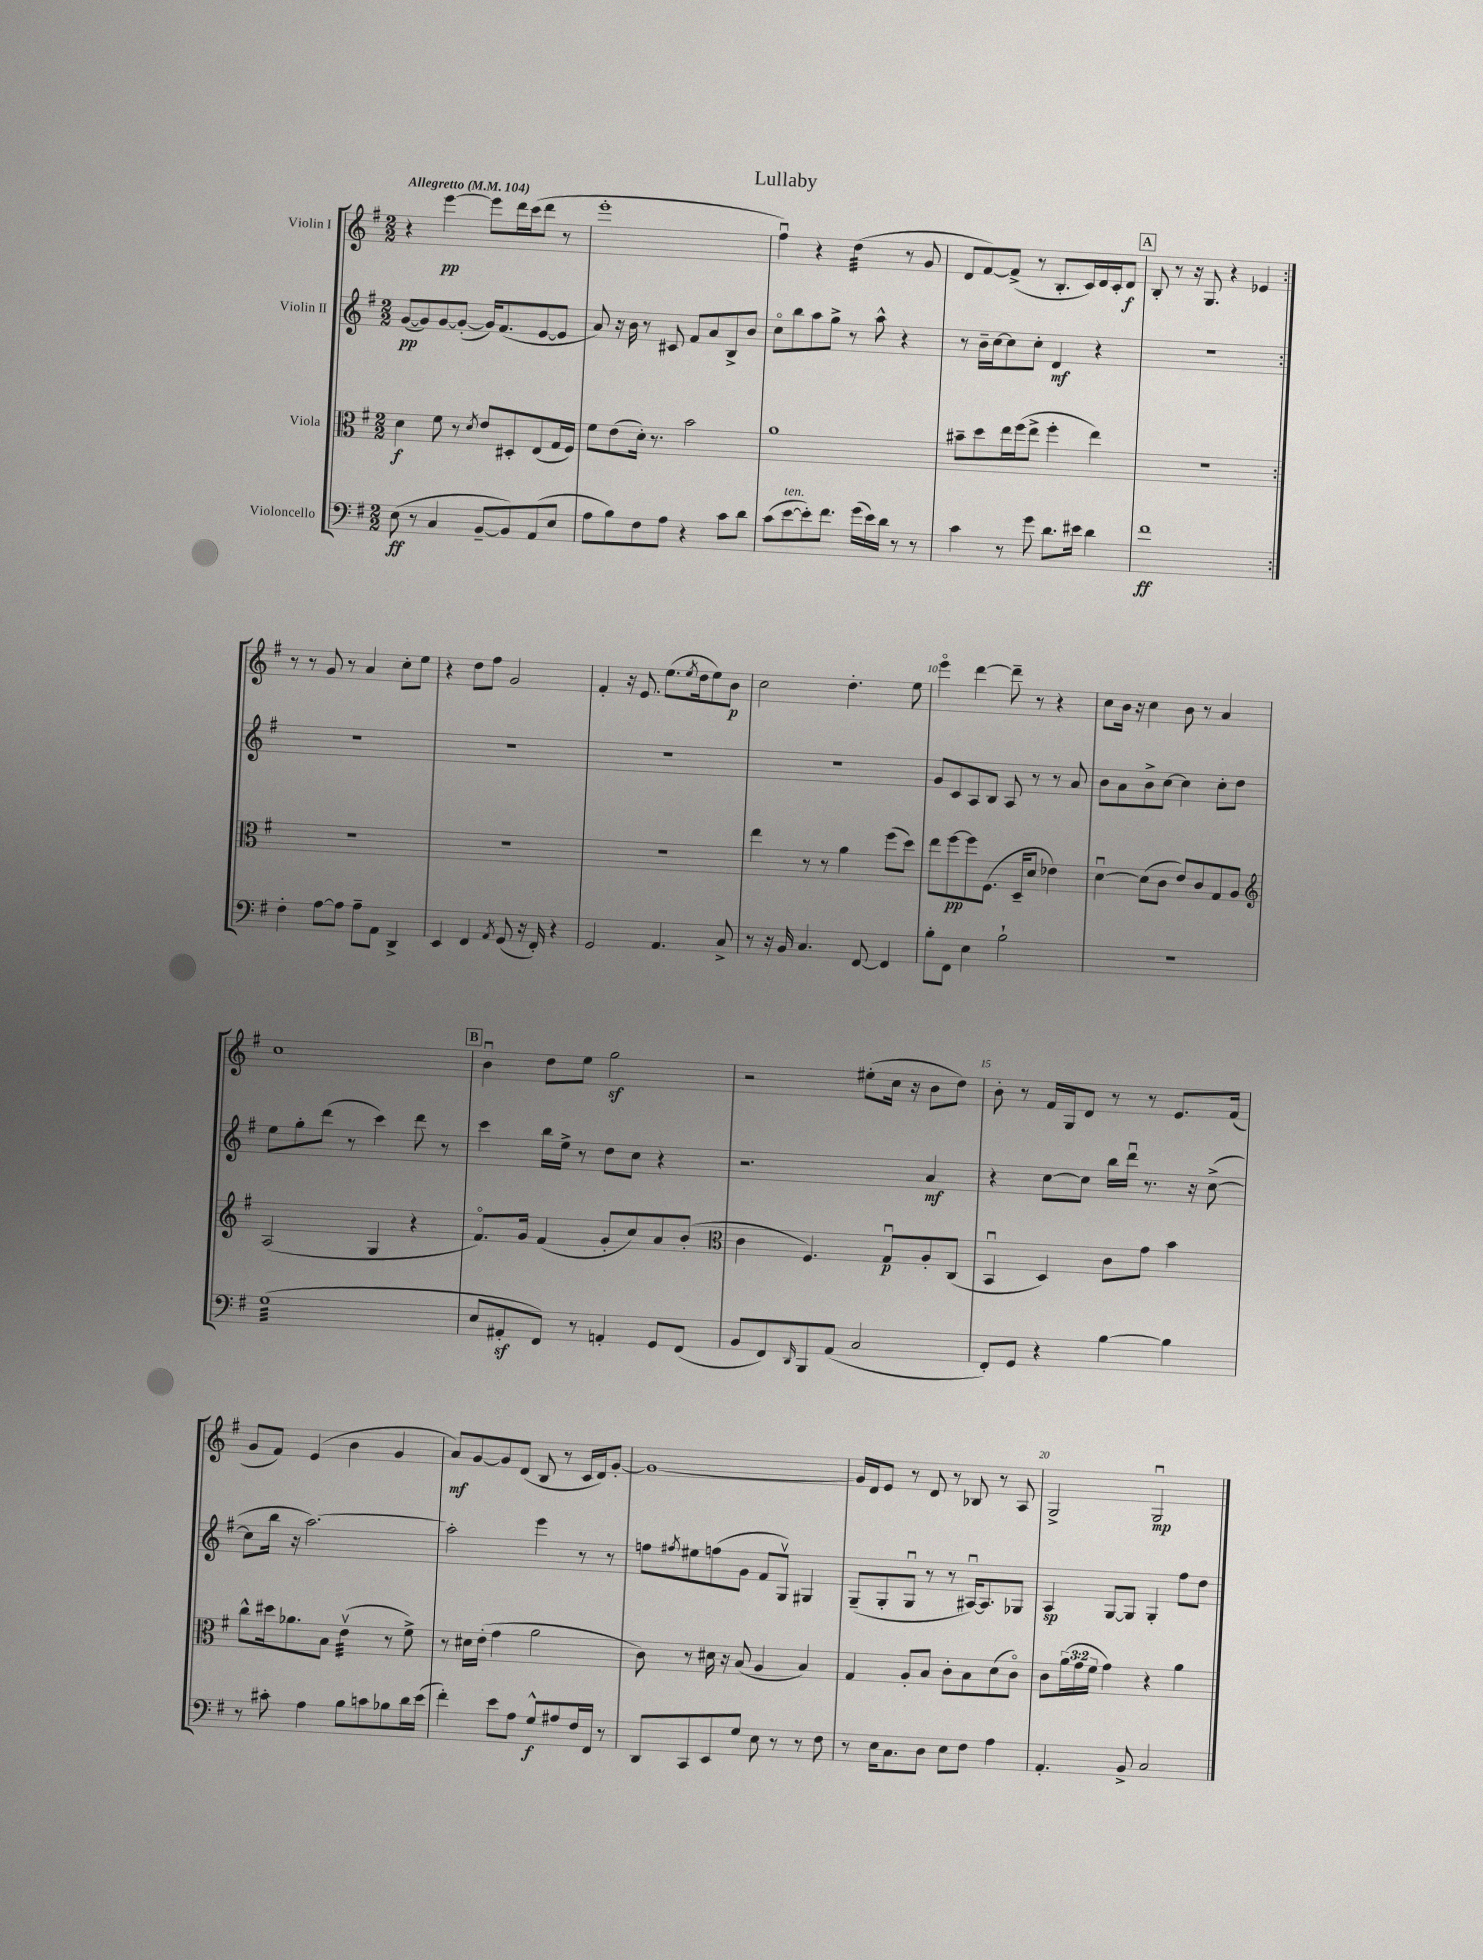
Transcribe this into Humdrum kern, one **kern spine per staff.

**kern	**kern	**kern	**kern
*staff4	*staff3	*staff2	*staff1
*clefF4	*clefC3	*clefG2	*clefG2
*k[f#]	*k[f#]	*k[f#]	*k[f#]
*M2/2	*M2/2	*M2/2	*M2/2
*MM104	*MM104	*MM104	*MM104
(8E	4d	([8g	4r
8r	.	8g])	.
4C	8f#	[8g	[4eee
.	8r	(8g'_	.
.	8qd	.	.
[8BB~	8e	16g])	8eee]
.	.	(8.f#	.
8BB])	8D#'	.	16ddd
.	.	.	(16ccc
(8AA	(8E	[8e	8ddd
8E	16G	8e]	8r
.	16F#)	.	.
=	=	=	=
8A	8f#	8a)	1eee'
8B)	(8e	16r	.
.	.	16b	.
8F#	16d')	8r	.
.	8.r	.	.
8A	.	8c#	.
4r	2b	8f#	.
.	.	8a	.
8c	.	8B^	.
8d	.	8b	.
=	=	=	=
(8c	1a	8cco	4ff#u)
[8e	.	8bb	.
8e'])	.	8aa	4r
8.f#	.	8gg^	.
.	.	8r	(4dd
(16g	.	.	.
16e)	.	8aa^^	.
16d	.	.	.
8r	.	4r	8r
8r	.	.	8g
=	=	=	=
4c	8b#~	8r	8d
.	8dd	16b~	[8f#)
.	.	[16cc	.
8r	16ee	8cc]	(8f#^]
.	(16ff#	.	.
8g	8ee^	8cc'	8r
8.d	4ff#'	4d	8.B'
16e#	.	.	16c)
4d	4ee)	4r	16d
.	.	.	16c'
.	.	.	8d
=	=	=	=
1f#	1r	1r	8B'
.	.	.	8r
.	.	.	16r
.	.	.	8.G
.	.	.	4r
.	.	.	4e-
=:|!	=:|!	=:|!	=:|!
4F#'	1r	1r	8r
.	.	.	8r
[8A	.	.	8g
8A]	.	.	8r
8A~	.	.	4a
8AA	.	.	.
4DD^	.	.	8cc'
.	.	.	8ee
=	=	=	=
4EE	1r	1r	4r
4FF#	.	.	8dd
.	.	.	8ff#
8qAA	.	.	.
(8GG	.	.	2g
16r	.	.	.
16FF#')	.	.	.
4r	.	.	.
=	=	=	=
2GG	1r	1r	4f#'
.	.	.	16r
.	.	.	8.e
4.AA	.	.	(8.ee
.	.	.	8qee
.	.	.	16dd
.	.	.	8ee)
8C^	.	.	8b
=	=	=	=
8r	4ee	1r	2cc
16r	.	.	.
16BB	.	.	.
4.C	8r	.	.
.	8r	.	.
.	4a	.	4.dd'
[8FF#	.	.	.
4FF#]	(8ff#	.	.
.	8dd)	.	8ee
=	=	=	=
8B'	8ee	8g	4eeeo
8FF#	[8ff#	8c	.
4E	8ff#]	8A	[4ddd
.	(8.F#	8B	.
2B`	.	8A	8ddd~]
.	16D~	.	.
.	8d	8r	8r
.	4e-)	8r	4r
.	.	8a	.
=	=	=	=
1r	[4du	8b	8cc
.	.	8a	16b
.	.	.	16r
.	(8d]	8b^	4cc
.	8c	[8cc	.
.	8e)	4cc]	8b
.	8c	.	8r
.	8G	8cc'	4a
.	8A	8dd	.
=	=	=	=
*	*clefG2	*	*
(1G	(2A	8ee	1cc
.	.	8gg'	.
.	.	(8ddd	.
.	.	8r	.
.	4G	4ccc)	.
.	4r	8ddd	.
.	.	8r	.
=	=	=	=
8E	8.f#o)	4ccc	4bu
8AA#'	.	.	.
.	16g	.	.
8FF#)	(4f#	16bb	8dd
.	.	16ee^	.
8r	.	8r	8ee
4AA'	8g'	8dd	2gg
.	8cc)	8cc	.
8GG	8a	4r	.
(8FF#	(8b'	.	.
=	=	=	=
*	*clefC3	*	*
8BB	4c	2.r	2r
8FF#)	.	.	.
16qqDD	.	.	.
8BBB	4.F#)	.	.
(8AA	.	.	.
2C	.	.	(8ee#'
.	8Gu	.	16cc
.	.	.	16r
.	8A'	4a	8b
.	(8C	.	8dd)
=	=	=	=
8FF#')	4BBu	4r	8b'
8GG	.	.	8r
4r	4D)	[8cc	16f#
.	.	.	16G
.	.	8cc]	8d
[4B	8c	16bb	8r
.	.	16dddu	.
.	8g	8.r	8r
4B]	4b	.	8.e
.	.	16r	.
.	.	([8cc^	.
.	.	.	(16f#
=	=	=	=
8r	8cc^^	8cc]	8g
8c#'	16dd#	16bb	8f#)
.	8.a-	16r	.
4A	.	[2.aa)	(4e
.	8B	.	.
8B	(4ev	.	4b
8c	.	.	.
8B-	8r	.	4g
16d	8f#^)	.	.
(16e	.	.	.
=	=	=	=
4f#')	8r	2aa']	8a)
.	16d#	.	[8g
.	(16e'	.	.
8e	4g	.	8g]
8A	.	.	(8d
8G^^	2a	4eee	8B
8A#	.	.	8r
16F#	.	8r	16c
16FF#	.	.	16d)
8r	.	8r	[8g'
=	=	=	=
8DD	8c)	8ff	1g_
.	.	8qff#	.
8CC	8r	8ee#	.
8EE	16d#	(8ff	.
.	16r	.	.
8G	(8B	8g	.
8E	4A	8f#	.
8r	.	8Gv)	.
8r	4B)	4G#	.
8F#	.	.	.
=	=	=	=
8r	4G	(8G~	16g]
.	.	.	16d
16E	.	8G'	8e
8.C	.	.	.
.	8A'	8Gu	8r
8D	8B	8r	8d
8E	8c'	8r	8r
8F#	8B	[16A#u)	8B-
.	.	8.A#]	.
4A	(8d	.	8r
.	8co)	8G-	8A
=	=	=	=
4.AA'	8c	4A	2G^
.	(24a	.	.
.	24g	.	.
.	24f#	.	.
.	4g)	[8G	.
8BB^	.	8G]	.
2C	4r	4G'	2Gu
.	4a	8ff#	.
.	.	8dd	.
==	==	==	==
*-	*-	*-	*-
